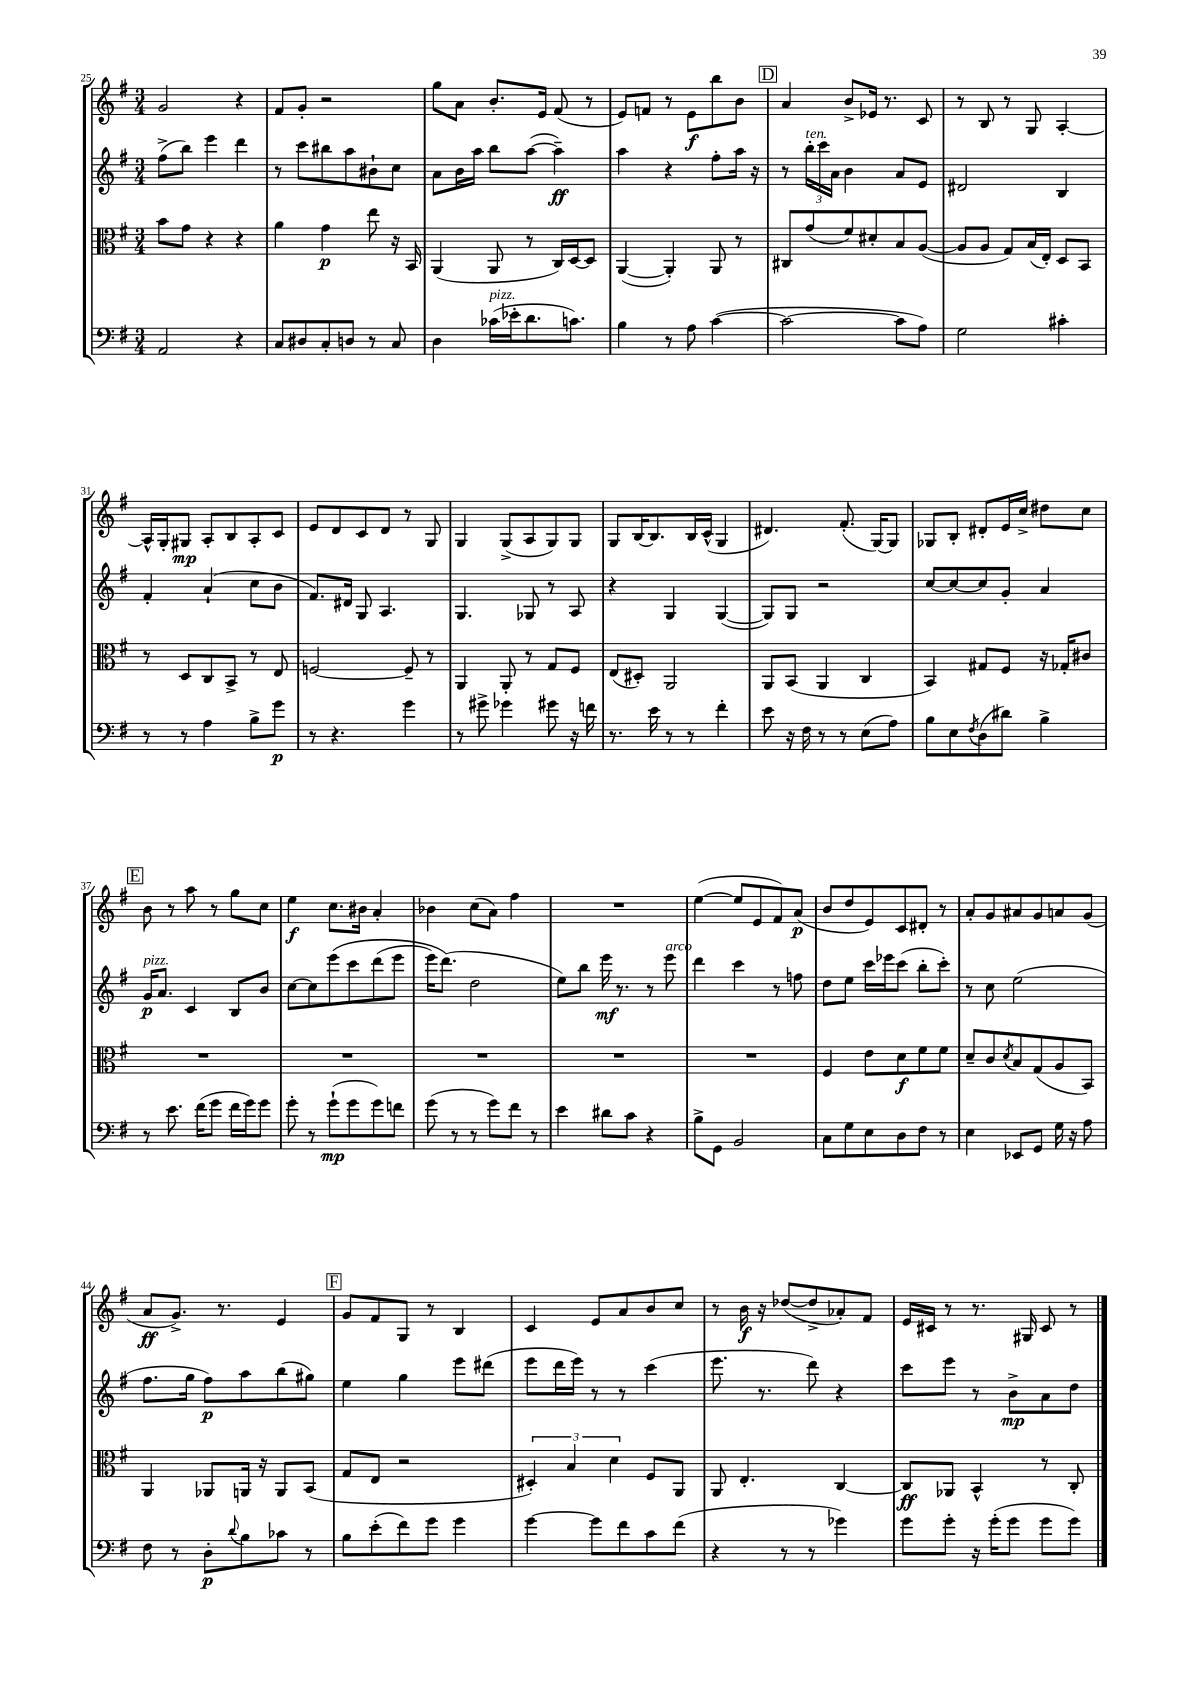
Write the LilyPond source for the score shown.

<<
\new StaffGroup <<
\new Staff = "s0" {
    \clef treble \key g \major \numericTimeSignature \time 3/4
    g'2 r4 |
    fis'8 g'8-. r2 |
    g''8 a'8 b'8.-. e'16 fis'8( r8 |
    e'8) f'8 r8 e'8\f b''8 b'8 |
    \mark \markup { \box "D" } a'4 b'8-> ees'16 r8. c'8 |
    r8 b8 r8 g8 a4~-. |
    a16-^ g16-. gis8\mp a8-. b8 a8-. c'8 |
    e'8 d'8 c'8 d'8 r8 g8 |
    g4 g8->( a8 g8) g8 |
    g8 b16~ b8. b16 c'16-^( g4 |
    dis'4.) fis'8.-.( g16~) g8 |
    ges8 b8-. dis'8-. e'16 c''16-> dis''8 c''8 |
    \mark \markup { \box "E" } b'8 r8 a''8 r8 g''8 c''8 |
    e''4\f c''8. bis'16 a'4-. |
    bes'4 c''8( a'8) fis''4 |
    R2. |
    e''4~( e''8 e'8 fis'8) a'8\p( |
    b'8 d''8 e'8) c'8 dis'8-. r8 |
    a'8-. g'8 ais'8 g'8 a'8 g'8( |
    a'8\ff g'8.->) r8. e'4 |
    \mark \markup { \box "F" } g'8 fis'8 g8 r8 b4 |
    c'4 e'8 a'8 b'8 c''8 |
    r8 b'16\f r16 des''8~( des''8-> aes'8-.) fis'8 |
    e'16 cis'16 r8 r8. gis16 cis'8 r8 \bar "|." |
}
\new Staff = "s1" {
    \clef treble \key g \major \numericTimeSignature \time 3/4
    fis''8->( b''8) e'''4 d'''4 |
    r8 c'''8 bis''8 a''8 bis'8-! c''8 |
    a'8 b'16 a''16 b''8 a''8~( a''4--\ff) |
    a''4 r4 fis''8-. a''16 r16 |
    \mark \markup { \box "D" } r8 \tuplet 3/2 { b''16-.^\markup { \italic "ten." } c'''16 a'16 } b'4 a'8 e'8 |
    dis'2 b4 |
    fis'4-. a'4-!( c''8 b'8 |
    fis'8.) dis'16 g8 a4. |
    g4. ges8 r8 a8 |
    r4 g4 g4~( |
    g8) g8 r2 |
    c''8~ c''8~ c''8 g'8-. a'4 |
    \mark \markup { \box "E" } g'16\p^\markup { \italic "pizz." } a'8. c'4 b8 b'8 |
    c''8~ c''8 e'''8\( c'''8 d'''8( e'''8 |
    e'''16) d'''8.(\) d''2 |
    e''8) b''8 e'''16\mf r8. r8 e'''8^\markup { \italic "arco" } |
    d'''4 c'''4 r8 f''8 |
    d''8 e''8 c'''16 ees'''16 c'''8( b''8-. c'''8-.) |
    r8 c''8 e''2( |
    fis''8. g''16 fis''8\p) a''8 b''8( gis''8) |
    \mark \markup { \box "F" } e''4 g''4 e'''8 dis'''8( |
    e'''8 d'''16 e'''16) r8 r8 c'''4( |
    e'''8. r8. d'''8) r4 |
    c'''8 e'''8 r8 b'8->\mp a'8 d''8 \bar "|." |
}
\new Staff = "s2" {
    \clef alto \key g \major \numericTimeSignature \time 3/4
    b'8 g'8 r4 r4 |
    a'4 g'4\p e''8 r16 b,16 |
    a,4( a,8 r8 c16) d16~ d8 |
    a,4~( a,4-.) a,8 r8 |
    \mark \markup { \box "D" } cis8 g'8( fis'8) dis'8-. b8 a8~( |
    a8 a8 g8) b16( e16-.) d8 b,8 |
    r8 d8 c8 b,8-> r8 e8 |
    f2~ f8-- r8 |
    a,4 a,8-. r8 g8 fis8 |
    e8( dis8-.) a,2 |
    a,8 b,8( a,4 c4 |
    b,4) gis8 fis8 r16 ges16-. cis'8 |
    \mark \markup { \box "E" } R2. |
    R2. |
    R2. |
    R2. |
    R2. |
    fis4 e'8 d'8\f fis'8 fis'8 |
    d'8-- c'8 \acciaccatura { d'8 } b8 g8( a8 b,8) |
    a,4 aes,8 a,16 r16 a,8 b,8( |
    \mark \markup { \box "F" } g8 e8 r2 |
    \tuplet 3/2 { dis4-.) b4 d'4 } fis8 a,8 |
    a,8 e4.-. c4~ |
    c8\ff aes,8 b,4-^ r8 c8-. \bar "|." |
}
\new Staff = "s3" {
    \clef bass \key g \major \numericTimeSignature \time 3/4
    a,2 r4 |
    c8 dis8 c8-. d8 r8 c8 |
    d4 ces'16^\markup { \italic "pizz." }( ees'16-. d'8. c'8.) |
    b4 r8 a8 c'4~( |
    \mark \markup { \box "D" } c'2~ c'8 a8) |
    g2 cis'4-. |
    r8 r8 a4 b8-> g'8\p |
    r8 r4. g'4 |
    r8 gis'8-> ges'4 gis'8 r16 f'16 |
    r8. e'16 r8 r8 fis'4-. |
    e'8 r16 fis16 r8 r8 e8( a8) |
    b8 e8 \acciaccatura { fis8 } d8( dis'8) b4-> |
    \mark \markup { \box "E" } r8 e'8. fis'16( g'8 fis'16 g'16) g'8 |
    g'8-. r8 g'8-!\mp( g'8 g'8) f'8 |
    g'8( r8 r8 g'8) fis'8 r8 |
    e'4 dis'8 c'8 r4 |
    b8-> g,8 b,2 |
    c8 g8 e8 d8 fis8 r8 |
    e4 ees,8 g,8 g16 r16 a8 |
    fis8 r8 d8-.\p \appoggiatura { d'8 } b8 ces'8 r8 |
    \mark \markup { \box "F" } b8 e'8-.( fis'8) g'8 g'4 |
    g'4~ g'8 fis'8 c'8 fis'8( |
    r4 r8 r8 ges'4) |
    g'8 g'8-. r16 g'16-.( g'8 g'8 g'8) \bar "|." |
}
>>
>>
\layout { \context { \Score currentBarNumber = #25 } }
